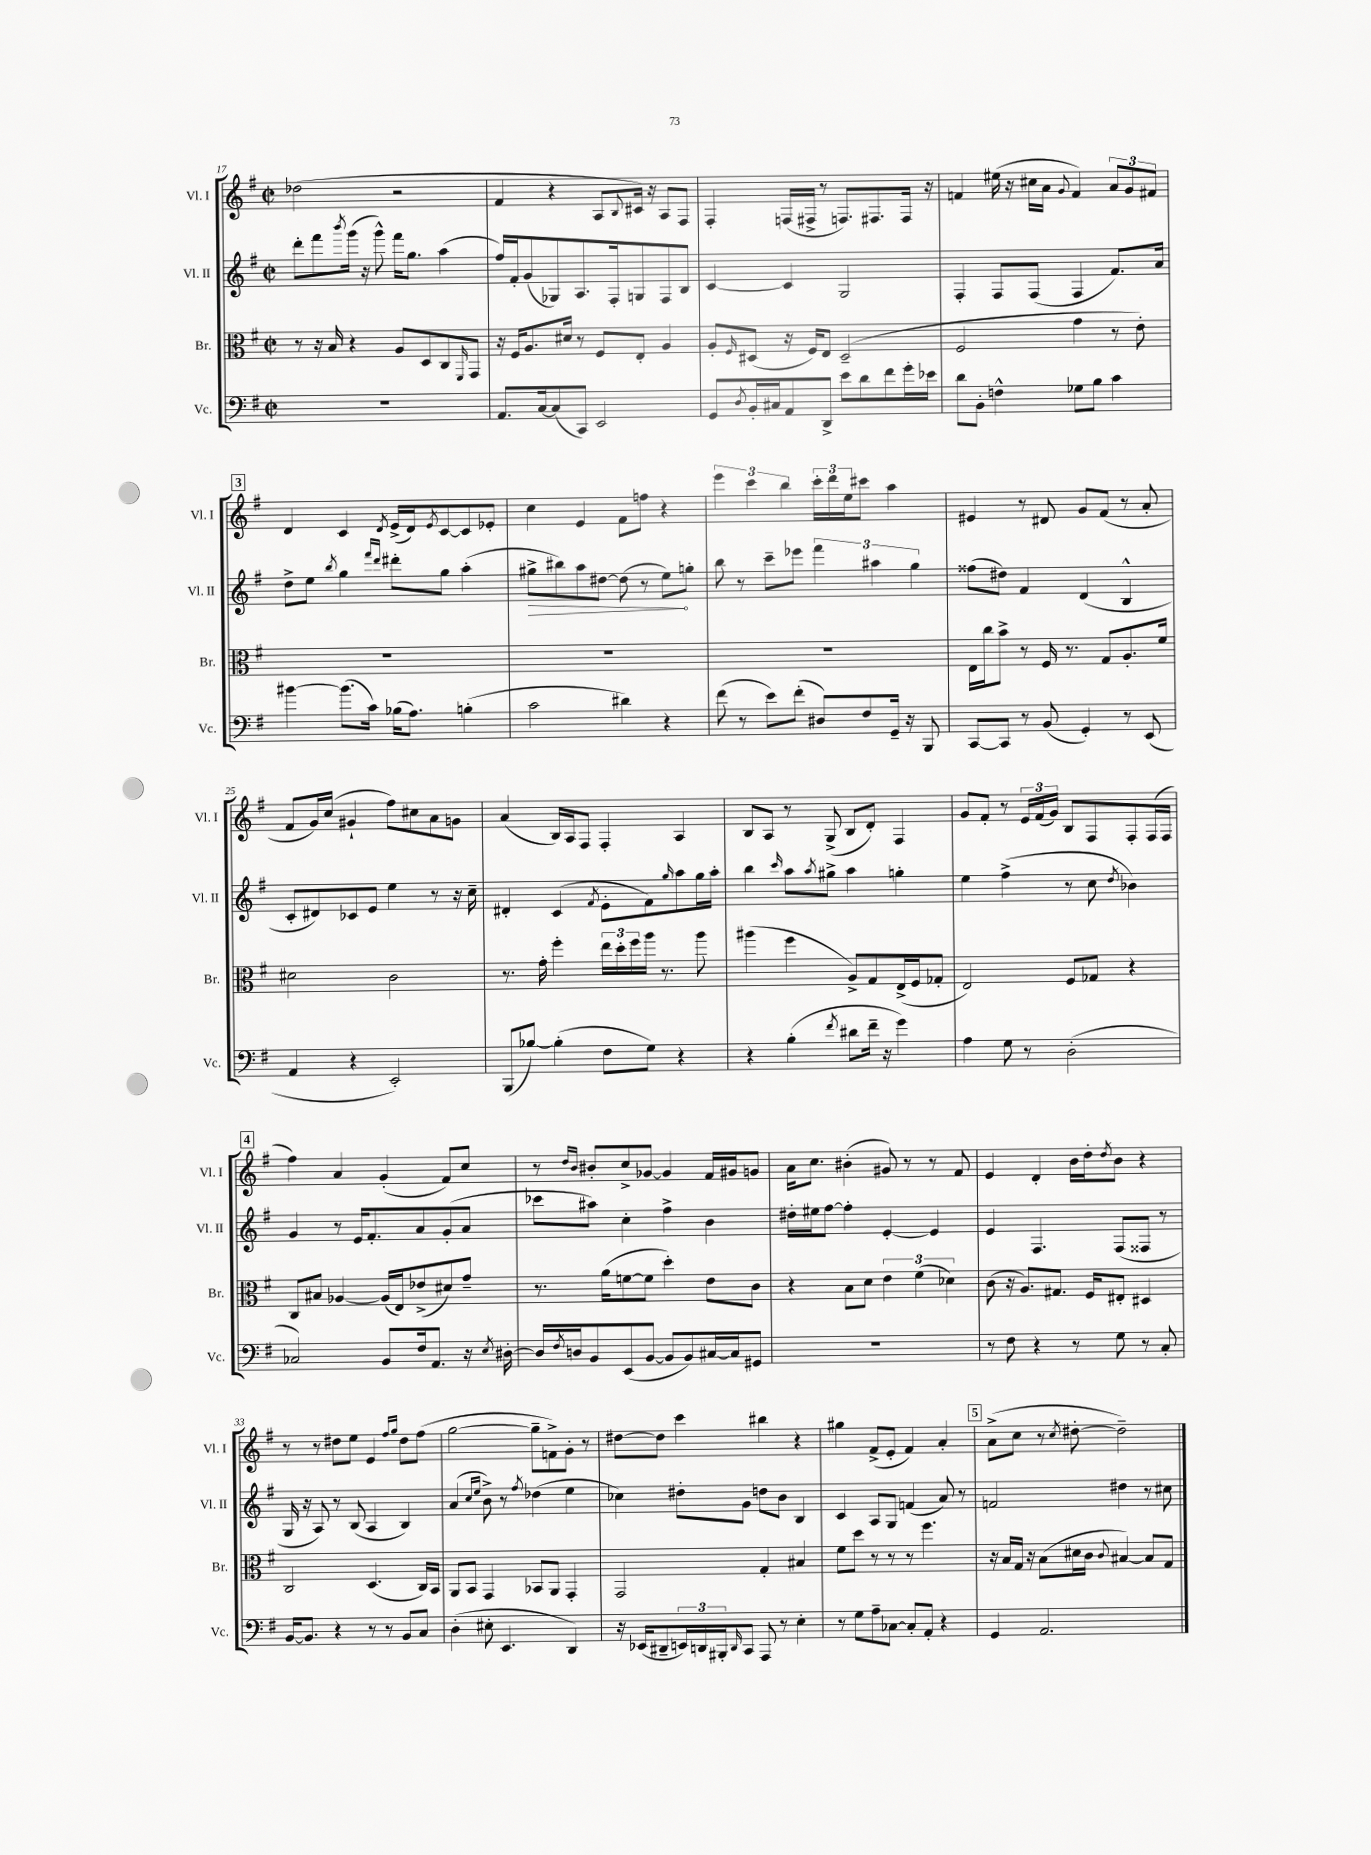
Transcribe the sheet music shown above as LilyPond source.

<<
\new StaffGroup <<
\new Staff = "s0" \with { instrumentName = "Vl. I" shortInstrumentName = "Vl. I" } {
    \clef treble \key g \major \defaultTimeSignature \time 2/2
    des''2( r2 |
    fis'4 r4 a8 \appoggiatura { b8 } cis'16) r16 a8 fis8 |
    fis4-. f16( fis16-> r8 f8.) fis8. fis16 r16 |
    f'4 eis''16( r16 cis''16 a'16 \appoggiatura { g'8 } f'4) \tuplet 3/2 { a'8 g'8 fis'8 } |
    \mark \markup { \box "3" } d'4 c'4 \acciaccatura { d'8 } e'16->( d'16) \acciaccatura { e'8 } c'8~ c'8 ees'8-. |
    c''4 e'4 fis'8 f''8 r4 |
    \tuplet 3/2 { e'''4 c'''4 b''4 } \tuplet 3/2 { c'''16-. d'''16 e''16 } cis'''8 a''4 |
    eis'4 r8 dis'8 g'8 fis'8( r8 a'8-. |
    fis'8 g'16) c''16( gis'4-! fis''8) cis''8 a'8 g'8 |
    a'4( b16) a16 fis8 fis4-. a4 |
    b8 a8 r8 g8->( b8 d'8-.) fis4 |
    g'8 fis'8-. r8 \tuplet 3/2 { e'16 fis'16( g'16) } b8 fis8 fis8-. fis16( fis16 |
    \mark \markup { \box "4" } fis''4) a'4 g'4-.( fis'8) c''8 |
    r8 \grace { d''16 b'16 } bis'8-. c''8-> ges'8~ ges'4 fis'16 gis'16 g'8 |
    a'16 c''8. bis'4-.( gis'8) r8 r8 fis'8 |
    e'4 d'4-. b'16 d''16-. \acciaccatura { d''8 } b'8 r4 |
    r8 r8 dis''8 e''8 e'4 \grace { fis''16 g''16 } dis''8 fis''8( |
    g''2~ g''8-- f'8->) g'8-. r8 |
    dis''8~ dis''8 c'''4 bis''4 r4 |
    gis''4 fis'8->( e'8-. fis'4) a'4-. |
    \mark \markup { \box "5" } a'8->( c''8 r8 \acciaccatura { c''8 } dis''8~-. dis''2--) \bar "|." |
}
\new Staff = "s1" \with { instrumentName = "Vl. II" shortInstrumentName = "Vl. II" } {
    \clef treble \key g \major \defaultTimeSignature \time 2/2
    d'''8-. fis'''8 \acciaccatura { b'''8 } g'''16( r16 g'''8-^) fis'''16 g''8. a''4( |
    fis''16) fis'16-. g'8( ges8) a8. fis16-. g8 fis8 b8 |
    c'4~ c'4 g2 |
    fis4-. fis8 fis8( fis4 fis'8.) a'16 |
    \mark \markup { \box "3" } d''8-> e''8 \acciaccatura { b''8 } g''4 \grace { fis'''16 d'''16 } dis'''8-. g''8 a''4-.( |
    \once \override Hairpin.circled-tip = ##t gis''8->\> bis''8) a''8 dis''8~ dis''8( r8 e''8\!) g''8-. |
    b''8 r8 c'''8-- ees'''8 \tuplet 3/2 { fis'''4 ais''4 g''4 } |
    fisis''8( dis''8) fis'4 d'4( b4-^ |
    c'8-. dis'8) ces'8 e'8 e''4 r8 r16 c''16-- |
    dis'4-. c'4( \acciaccatura { fis'8 } e'8-. fis'8) \grace { g''16 } a''8 g''16 a''16-. |
    b''4 \grace { c'''16 } a''8 \acciaccatura { a''8 } gis''8-> a''4 g''4-. |
    e''4 fis''4->( r8 c''8 \acciaccatura { d''8 } bes'4) |
    \mark \markup { \box "4" } g'4 r8 e'16 fis'8.-. a'8 g'8-.( a'8 |
    ces'''8 ais''8) c''4-. fis''4-> b'4 |
    dis''16-. eis''16 fis''8~ fis''4-. e'4~-. e'4 |
    e'4 fis4. fis8( fisis8 r8 |
    g16 r16 a8) r8 b8( a4 b4) |
    a'4( \grace { c''16 e''16 } b'8->) r8 \acciaccatura { fis''8 } des''4( e''4 |
    ces''4) dis''8-. g'8 d''8 b'8 b4 |
    c'4 a8 g8 f'4( a'8) r8 |
    \mark \markup { \box "5" } f'2 dis''4 r8 cis''8 \bar "|." |
}
\new Staff = "s2" \with { instrumentName = "Br." shortInstrumentName = "Br." } {
    \clef alto \key g \major \defaultTimeSignature \time 2/2
    r8 r16 b16 r4 a8 d8 c8 \grace { fis,16 } g,8 |
    r16 fis16 a8. dis'16 r8 fis8 e8-. a4 |
    a8-. \grace { fis16 } dis8( r16 fis16) e8 dis2--( |
    fis2 g'4 r8 e'8-.) |
    \mark \markup { \box "3" } R1 |
    R1 |
    R1 |
    e16 c''16 b'8-> r8 fis16 r8. g8 a8.-. fis'16 |
    dis'2 c'2 |
    r8. g'16-. fis''4-. \tuplet 3/2 { e''16 d''16-. fis''16 } a''16 r8. a''8 |
    ais''4( fis''4 a8->) g8 e16->( fis16 ges8-. |
    e2) fis8 ges8 r4 |
    \mark \markup { \box "4" } c8 bis8 aes4~ aes16( e16) ees'8->( dis'8) g'8-- |
    r8. a'16( f'8~ f'8 d''4-.) e'8 c'8 |
    r4 b8 d'8 \tuplet 3/2 { e'4 fis'4( des'4) } |
    c'8( r16 a8.) gis8. fis16 eis8-. dis4 |
    c2 d4.( c16) b,16 |
    a,8 b,8 g,4 bes,8 a,8 g,4-. |
    g,2 g4-. bis4 |
    fis'8 d''8 r8 r8 r8 fis''4. |
    \mark \markup { \box "5" } r16 b16 g16 r16 b8( dis'16 c'16 \appoggiatura { c'8 } bis4~) bis8 g8 \bar "|." |
}
\new Staff = "s3" \with { instrumentName = "Vc." shortInstrumentName = "Vc." } {
    \clef bass \key g \major \defaultTimeSignature \time 2/2
    R1 |
    a,8. c16~ c8( c,8) e,2 |
    g,8 \acciaccatura { d8 } b,16-. cis16 a,8 d,8-> e'8 d'8 fis'8 g'16-. ees'16 |
    d'8 b,8-. f4-^ ges8 b8 c'4 |
    \mark \markup { \box "3" } bis'4~ bis'8.( c'16) bes16( a8.) b4-.( |
    c'2 dis'4) r4 |
    fis'8( r8 e'8) fis'8-.( dis8) fis8 g,16-- r16 b,,8 |
    c,8~ c,8 r8 b,8( g,4-.) r8 e,8( |
    a,4 r4 e,2-.) |
    b,,8( bes8~) bes4-.( fis8 g8) r4 |
    r4 b4-.( \acciaccatura { fis'8 } dis'8 fis'16-- r16 g'4) |
    a4 g8 r8 d2-.( |
    \mark \markup { \box "4" } ces2) b,8 fis16 a,8. r16 \acciaccatura { e8 } dis16~-. |
    dis16 \acciaccatura { fis8 } d16 b,8 e,8( b,8~ b,8 b,8) cis16~ cis16 gis,8 |
    R1 |
    r8 fis8 r4 r8 g8 r8 c8-. |
    b,16~ b,8. r4 r8 r8 b,8 c8 |
    d4-.( eis8-. e,4. d,4) |
    r16 ees,16( dis,8-- \tuplet 3/2 { e,16) d,16 bis,,16-. } \grace { d,16 } c,8 a,,8 r8 e4-. |
    r8 g8 a8-- ces8~ ces8-. a,8-. r4 |
    \mark \markup { \box "5" } g,4 a,2. \bar "|." |
}
>>
>>
\layout { \context { \Score currentBarNumber = #17 } }
